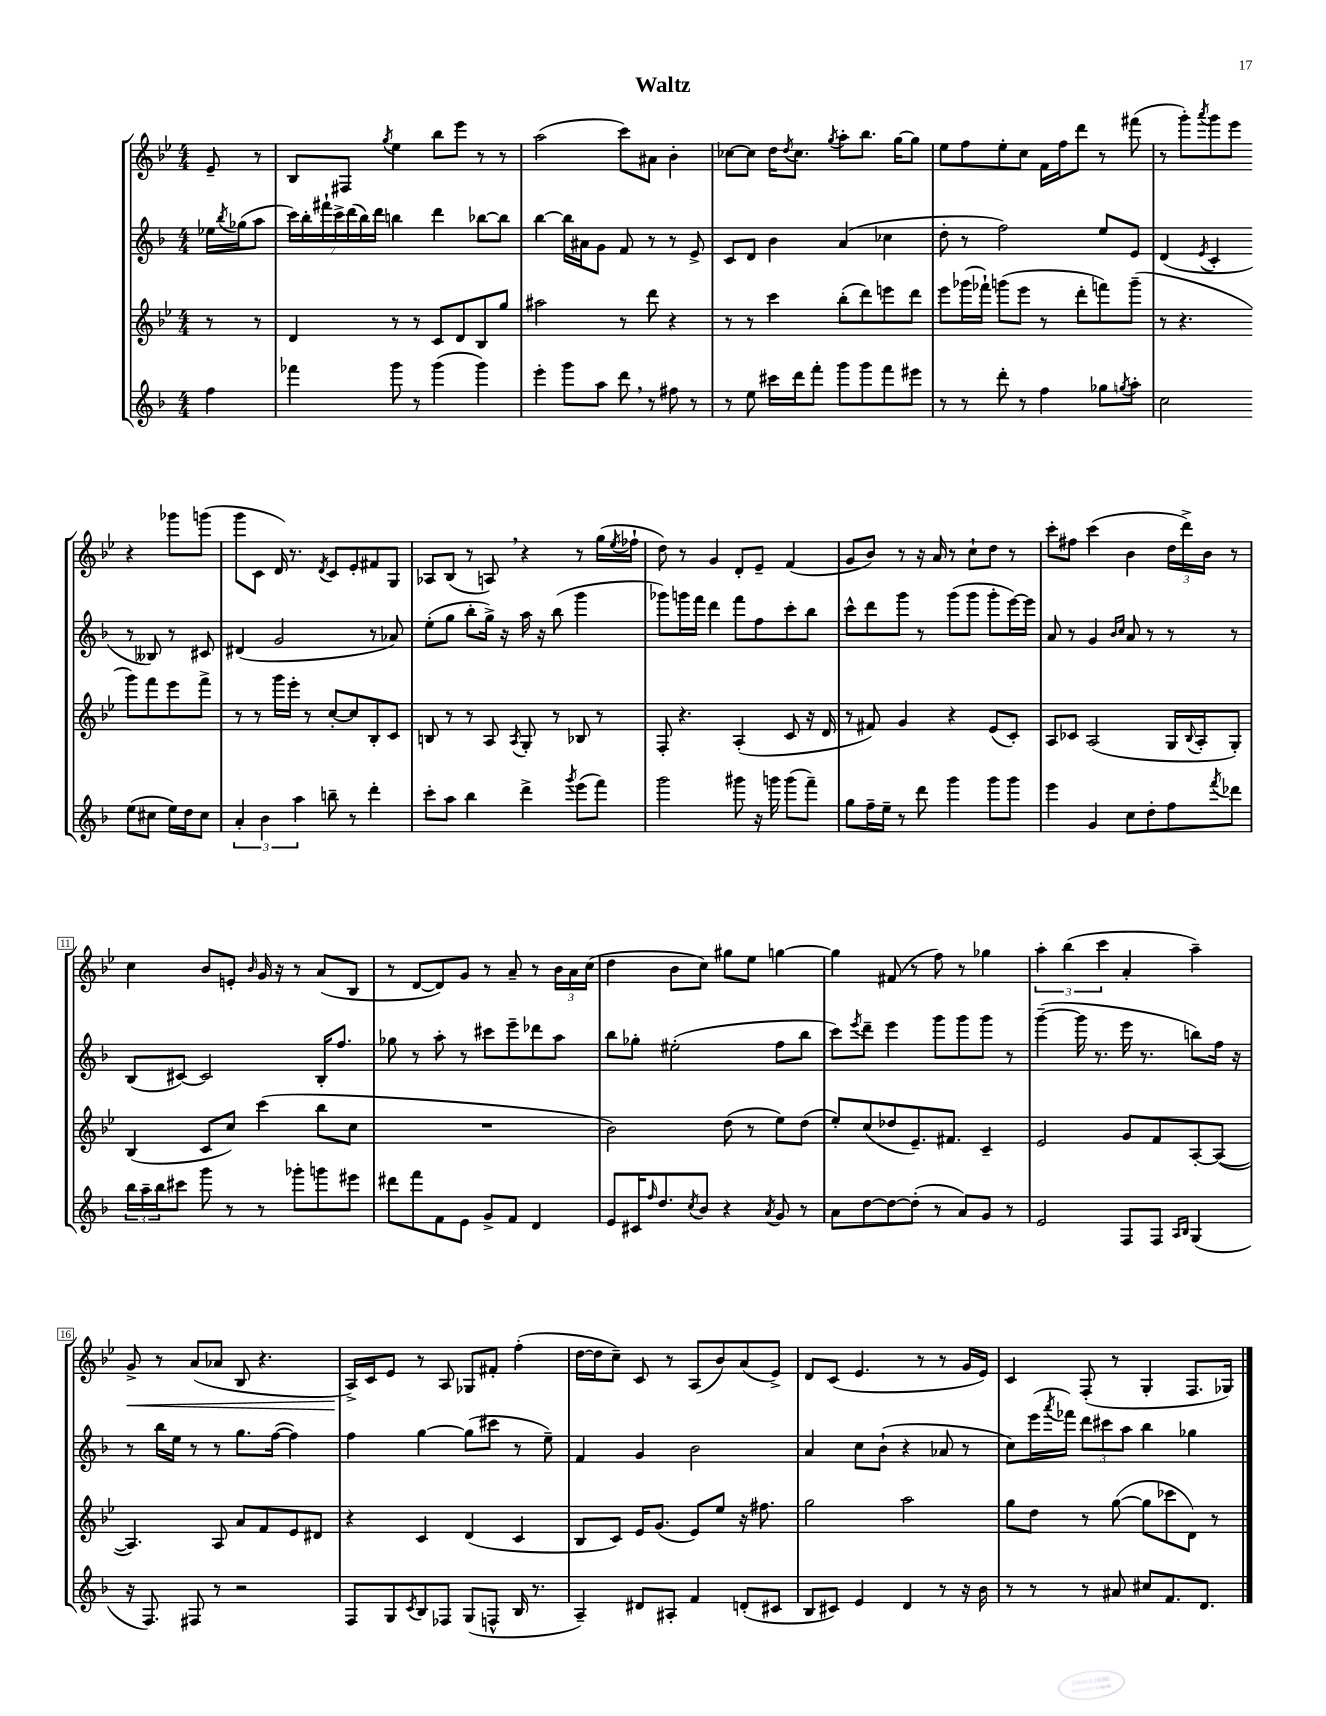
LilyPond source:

\header { title = "Waltz" }
<<
\new StaffGroup <<
\new Staff = "s0" {
    \clef treble \key bes \major \numericTimeSignature \time 4/4 \partial 4
    ees'8-- r8 |
    bes8 fis8 \acciaccatura { g''8 } ees''4 bes''8 ees'''8 r8 r8 |
    a''2( c'''8) ais'8 bes'4-. |
    ces''8~ ces''8 d''16 \acciaccatura { d''8 } ces''8. \acciaccatura { g''8 } a''8-. bes''8. g''16~ g''8 |
    ees''8 f''8 ees''8-. c''8 f'16 f''16 d'''8 r8 fis'''8( |
    r8 g'''8-.) \acciaccatura { a'''8 } g'''8 ees'''8 r4 ges'''8 g'''8( |
    g'''8 c'8 d'16) r8. \acciaccatura { d'8 } c'8 ees'8-. fis'8 g8 |
    aes8 bes8( r8 a8) \breathe r4 r8 g''16( \acciaccatura { ees''8 } fes''16-! |
    d''8) r8 g'4 d'8-. ees'8-- f'4( |
    g'8 bes'8) r8 r16 a'16 r8 c''8-! d''8 r8 |
    c'''8-. fis''8 c'''4( bes'4 \tuplet 3/2 { d''16 d'''16->) bes'16 } r8 |
    c''4 bes'8 e'8-. \grace { bes'16 } g'16 r16 r8 a'8( bes8 |
    r8 d'8~ d'8) g'8 r8 a'8-- r8 \tuplet 3/2 { bes'16 a'16 c''16( } |
    d''4 bes'8 c''8) gis''8 ees''8 g''4~ |
    g''4 fis'8( r8 f''8) r8 ges''4 |
    \tuplet 3/2 { a''4-. bes''4( c'''4 } a'4-. a''4--) |
    g'8->\< r8 a'8( aes'8 bes8 r4. |
    a16->\!) c'16 ees'8 r8 a8 ges8 fis'8-. f''4-.( |
    d''16~ d''16 c''8--) c'8 r8 a8( bes'8) a'8( ees'8->) |
    d'8 c'8( ees'4. r8 r8 g'16 ees'16) |
    c'4 f8-.( r8 g4-. f8. ges16) \bar "|." |
}
\new Staff = "s1" {
    \clef treble \key f \major \numericTimeSignature \time 4/4 \partial 4
    ees''16 \acciaccatura { bes''8 } ges''16( a''8 |
    \tuplet 7/4 { c'''16) bes''16-. fis'''16-! c'''16-> d'''16( bes''16) d'''16 } b''4 d'''4 bes''8~ bes''8 |
    bes''4~ bes''16 ais'16 g'8 f'8 r8 r8 e'8-> |
    c'8 d'8 bes'4 a'4( ces''4 |
    d''8-. r8 f''2) e''8 e'8 |
    d'4( \acciaccatura { e'8 } c'4-. r8 beses8) r8 cis'8 |
    dis'4( g'2 r8 aes'8) |
    e''8-.( g''8 bes''8-. g''16->) r16 a''16 r16 bes''8( g'''4 |
    ges'''8) g'''16 f'''16 d'''4 f'''8 f''8 c'''8-. bes''8 |
    c'''8-^ d'''8 g'''8 r8 g'''8( g'''8 g'''8-. e'''16~) e'''16 |
    a'8 r8 g'4 \grace { bes'16 c''16 } a'8 r8 r8 r8 |
    bes8( cis'8~) cis'2 bes16-. f''8. |
    ges''8 r8 a''8-. r8 cis'''8 e'''8-- des'''8 a''8 |
    bes''8 ges''8-. eis''2-.( f''8 bes''8 |
    c'''8) \acciaccatura { e'''8 } d'''8-- e'''4 g'''8 g'''8 g'''8 r8 |
    g'''4~--( g'''16 r8. e'''16 r8. b''8) f''16 r16 |
    r8 bes''16 e''16 r8 r8 g''8. f''16~( f''4) |
    f''4 g''4~ g''8( cis'''8 r8 e''8--) |
    f'4 g'4 bes'2 |
    a'4 c''8 bes'8-!( r4 aes'8 r8 |
    c''8) e'''16( \acciaccatura { a'''8 } fes'''16) \tuplet 3/2 { d'''8 cis'''8 a''8 } bes''4 ges''4 \bar "|." |
}
\new Staff = "s2" {
    \clef treble \key bes \major \numericTimeSignature \time 4/4 \partial 4
    r8 r8 |
    d'4 r8 r8 c'8 d'8 bes8 g''8 |
    ais''2 r8 d'''8 r4 |
    r8 r8 c'''4 bes''8-.( d'''8) e'''8 d'''8 |
    ees'''8 ges'''16( fes'''16-!) g'''8( ees'''8 r8 d'''8-. f'''8) g'''8--( |
    r8 r4. g'''8) f'''8 ees'''8 f'''8-> |
    r8 r8 g'''16 ees'''16-. r8 c''8~-. c''8 bes8-. c'8 |
    b8 r8 r8 a8 \acciaccatura { a8 } g8-. r8 bes8 r8 |
    f8-. r4. a4-.( c'8 r16 d'16 |
    r8 fis'8) g'4 r4 ees'8( c'8-.) |
    a8 ces'8 a2( g16 \appoggiatura { bes8 } a16-. g8-.) |
    bes4( c'8 c''8) c'''4( bes''8 c''8 |
    R1 |
    bes'2) d''8( r8 ees''8) d''8( |
    ees''8-.) c''8( des''8 ees'8.--) fis'8. c'4-- |
    ees'2 g'8 f'8 a8~-. a8~( |
    a4.) a8 a'8 f'8 ees'8 dis'8 |
    r4 c'4 d'4( c'4 |
    bes8 c'8) ees'16 g'8.( ees'8) ees''8 r16 fis''8. |
    g''2 a''2 |
    g''8 d''8 r8 g''8~( g''8 ces'''8 d'8) r8 \bar "|." |
}
\new Staff = "s3" {
    \clef treble \key f \major \numericTimeSignature \time 4/4 \partial 4
    f''4 |
    fes'''4 g'''8 r8 g'''4( g'''4) |
    e'''4-. g'''8 a''8 d'''8 \breathe r8 fis''8 r8 |
    r8 e''8 cis'''16 d'''16 f'''8-. g'''8 g'''8 f'''8 eis'''8 |
    r8 r8 d'''8-. r8 f''4 ges''8 \acciaccatura { g''8 } a''8-. |
    c''2 e''8( cis''8 e''16) d''16 cis''8 |
    \tuplet 3/2 { a'4-. bes'4 a''4 } b''8-- r8 d'''4-. |
    c'''8-. a''8 bes''4 d'''4-> \acciaccatura { g'''8 } e'''8( f'''8) |
    g'''2 gis'''8 r16 g'''16 g'''8( f'''8--) |
    g''8 f''16-- e''16-- r8 d'''8 g'''4 g'''8 g'''8 |
    e'''4 g'4 c''8 d''8-. f''8 \acciaccatura { f'''8 } des'''8 |
    \tuplet 3/2 { bes''16 a''16-- bes''16 } cis'''8 g'''8 r8 r8 ges'''8-. g'''8 eis'''8 |
    dis'''8 f'''8 f'8 e'8 g'8-> f'8 d'4 |
    e'8 cis'16 \grace { f''16 } d''8. \acciaccatura { c''8 } bes'8 r4 \acciaccatura { a'8 } g'8 r8 |
    a'8 d''8~ d''8~ d''8-.( r8 a'8) g'8 r8 |
    e'2 f8 f8 \grace { a16 bes16 } g4( |
    r16 f8.) fis8 r8 r2 |
    f8 g8 \acciaccatura { c'8 } bes8 fes8 g8( f8-^ bes16 r8. |
    a4--) dis'8 ais8-. f'4 d'8-.( cis'8 |
    bes8 cis'8) e'4 d'4 r8 r16 bes'16 |
    r8 r8 r8 ais'8 cis''8 f'8. d'8. \bar "|." |
}
>>
>>
\layout { \context { \Score \override BarNumber.stencil = #(make-stencil-boxer 0.1 0.3 ly:text-interface::print) } }
